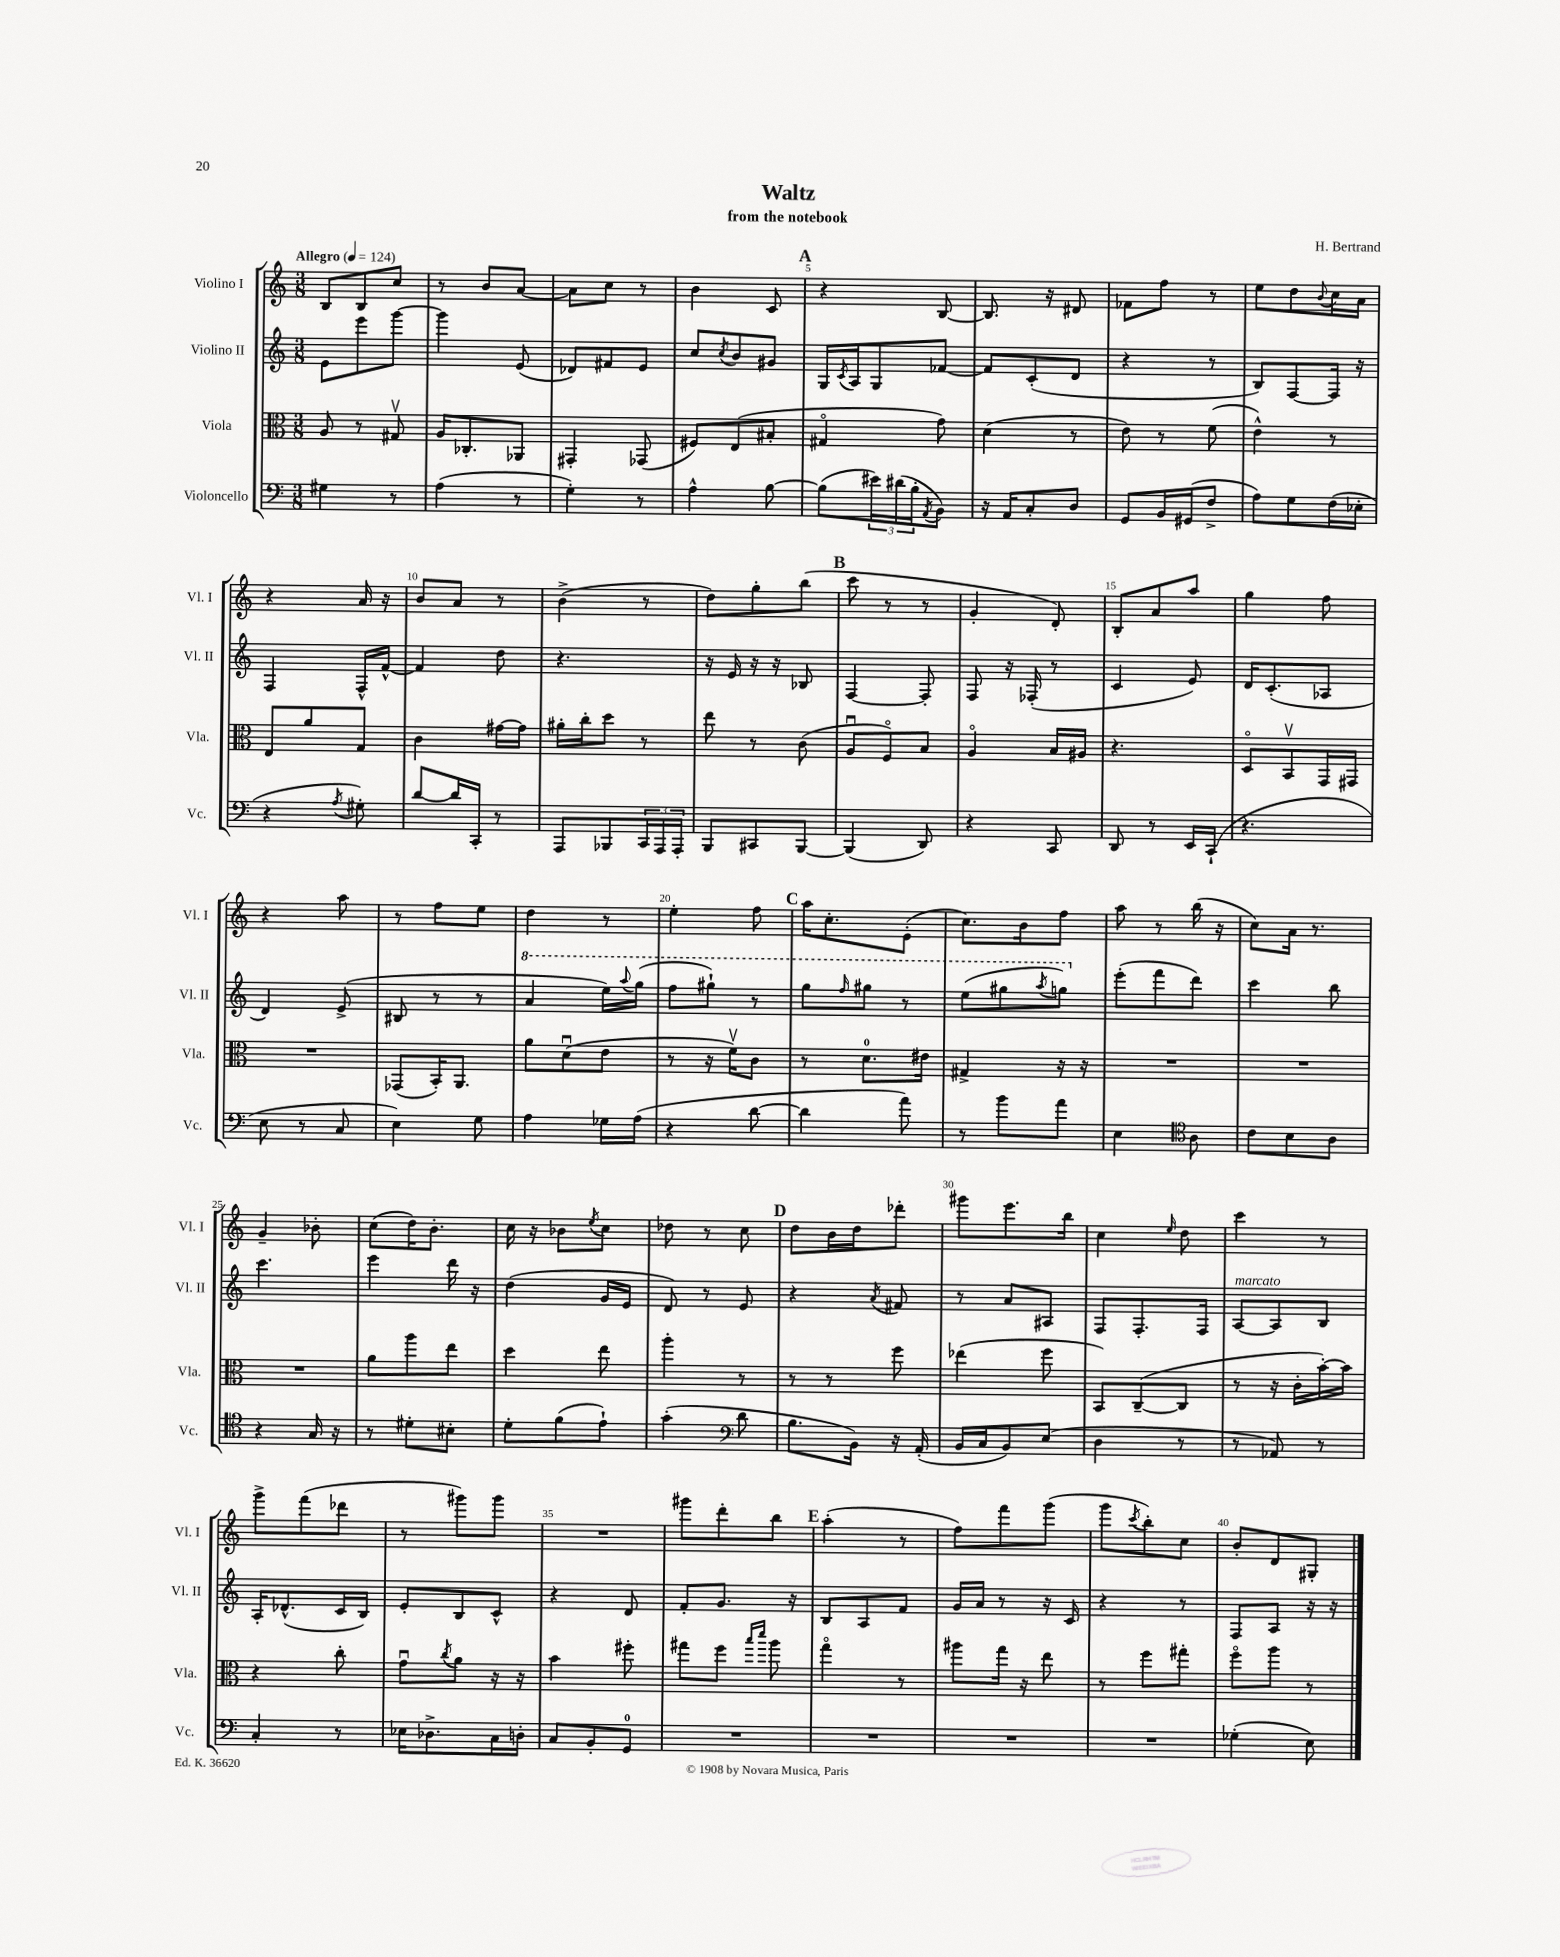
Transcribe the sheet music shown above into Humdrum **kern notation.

**kern	**kern	**kern	**kern
*part4	*part3	*part2	*part1
*staff4	*staff3	*staff2	*staff1
*I"Violoncello	*I"Viola	*I"Violino II	*I"Violino I
*I'Vc.	*I'Vla.	*I'Vl. II	*I'Vl. I
*clefF4	*clefC3	*clefG2	*clefG2
*k[]	*k[]	*k[]	*k[]
*M3/8	*M3/8	*M3/8	*M3/8
*MM124	*MM124	*MM124	*MM124
=1	=1	=1	=1
!	!	!	!LO:TX:a:B:t=Allegro
4G#X\	8A/	8e\L	8B/L
.	8r	8eee\	8B/
8r	8G#Xv/	[8ggg\J	8cc/J
=2	=2	=2	=2
(4A\	16A/KL	4ggg\]	8r
.	8.C-X'/	.	.
.	.	.	8b/L
8r	8AA-X/J	(8e/	[8a/J
=3	=3	=3	=3
4G'\)	4GG#X'/	8d-X/L)	8a\L]
.	.	8f#X/	8cc\J
8r	(8GG-X/	8e/J	8r
=4	=4	=4	=4
4A^^\	8F#X/L)	8cc/L	4b\
.	.	8qcc/	.
.	(8E/	8b/	.
[8B\	8B#X'/J	8g#X/J	8c/
!!LO:REH:place=s1:t=A
=5	=5	=5	=5
(8B\L]	4G#X/	16G/LL	4r
.	.	8qc/	.
.	.	16A/J	.
24e#X\L)	.	8G/	.
(24d#X\	.	.	.
24B'\J	.	.	.
8qAA/	.	.	.
8BB\J)	8g\)	[8f-X/J	[8B/
=6	=6	=6	=6
16r	(4d\	8f-/L]	8.B/]
16AA/KL	.	.	.
8C'/	.	(8c'/	.
.	.	.	16r
8D/J	8r	8d/J	8d#X/
=7	=7	=7	=7
8GG/L	8e\)	4r	8f-X\L
16BB/L	8r	.	8ff\J
(16GG#X/J	.	.	.
8F^/J	(8f\	8r	8r
=8	=8	=8	=8
8A\L)	4e^^\)	8B/L)	8ee\L
8G\	.	[8F/	8dd\
.	.	.	8qqb/
(16F\L	8r	16F/Jk]	16cc\L
16E-X'\JJ	.	16r	16a\JJ
!!LO:LB:g=z
=9	=9	=9	=9
4r	8E/L	4F/	4r
.	8a/	.	.
8qA/	.	.	.
8G#X'\)	8G/J	16F^^/LL	16a/
.	.	[16f^^/JJ	16r
=10	=10	=10	=10
[8d/L	4c\	4f/]	8b/L
16d/L]	.	.	8a/J
16CC'/JJ	.	.	.
8r	[16g#X\LL	8dd\	8r
.	16g#\JJ]	.	.
=11	=11	=11	=11
8AAA/L	16a#X'\LL	4.r	(4b^\
.	16cc'\J	.	.
8BBB-X/	8dd\J	.	.
24CC/L	8r	.	8r
24AAA/	.	.	.
24AAA'/JJ	.	.	.
=12	=12	=12	=12
8BBB/L	8ee\	16r	8dd\L)
.	.	16e/	.
8CC#X/	8r	16r	8gg'\
.	.	16r	.
[8BBB/J	(8c\	8B-X/	(8bb\J
!!LO:REH:place=s1:t=B
=13	=13	=13	=13
(4BBB/]	8Au/L	[4F/	8ccc\
.	8F/)	.	8r
8DD/)	8B/J	8F'/]	8r
=14	=14	=14	=14
4r	4A/	8F/	4g'/
.	.	16r	.
.	.	(16F-X'/	.
8CC/	16B/LL	8r	8d'/)
.	16A#X/JJ	.	.
=15	=15	=15	=15
8DD/	4.r	4c/	8B'/L
8r	.	.	8a/
16EE/LL	.	8e/)	8aa/J
(16CC`/JJ	.	.	.
=16	=16	=16	=16
4.r	8D/L	16d/KL	4gg\
.	.	(8.c'/	.
.	8BBv/	.	.
.	16GG/L	8A-X/J	8ff\
.	16GG#X/JJ	.	.
!!LO:LB:g=z
=17	=17	=17	=17
8E\	4.r	4d/)	4r
8r	.	.	.
8C/	.	(8e^/	8aa\
=18	=18	=18	=18
4E\)	(8GG-X/L	8B#X/	8r
.	16BB'/K)	8r	8ff\L
.	8.AA/J	.	.
8G\	.	8r	8ee\J
=19	=19	=19	=19
*	*	*8va	*
4A\	8a\L	4aa/	4dd\
.	(8du\	.	.
16G-X\LL	8e\J	16eee\LL)	8r
.	.	8qqaaa/	.
(16A\JJ	.	(16ggg\JJ	.
=20	=20	=20	=20
4r	8r	8fff\L	4ee'\
.	16r	8ggg#X`\J)	.
.	16fv\KL)	.	.
[8d\	8c\J	8r	8ff\
!!LO:REH:place=s1:t=C
=21	=21	=21	=21
4d\]	8r	8ggg\L	16aa\KL
.	.	.	8.cc'\
.	.	16qqfff/	.
.	8.d\L	8ggg#X\J	.
8a\)	.	8r	(8e'\J
.	16e#X\Jk	.	.
=22	=22	=22	=22
8r	4G#X^/	(8eee\L	8.cc\L)
8b\L	.	8ggg#X\	.
.	.	.	16b\k
.	.	8qaaa/	.
8a\J	16r	8gggn\J)	8ff\J
.	16r	.	.
=23	=23	=23	=23
*	*	*X8va	*
4E\	4.r	(8eee'\L	8aa\
.	.	8fff\	8r
*clefC4	*	*	*
8A\	.	8ddd\J)	(16bb\
.	.	.	16r
=24	=24	=24	=24
8c\L	4.r	4ccc\	8cc\L)
8B\	.	.	16a\Jk
.	.	.	8.r
8A\J	.	8bb\	.
!!LO:LB:g=z
=25	=25	=25	=25
4r	4.r	4.ccc\	4g~/
16G/	.	.	8b-X'\
16r	.	.	.
=26	=26	=26	=26
8r	8a\L	4eee\	(8cc\L
8d#X'\L	8aa\	.	16dd\K)
.	.	.	8.b'\J
8B#X'\J	8ee\J	16ddd\	.
.	.	16r	.
=27	=27	=27	=27
8d'\L	4dd\	(4dd\	16cc\
.	.	.	16r
(8f\	.	.	8b-X\L
.	.	.	8qee/
8e`\J)	8ee\	16g/LL	8cc\J
.	.	16e/JJ	.
=28	=28	=28	=28
(4g'\	4aa'\	8d/)	8dd-X\
.	.	8r	8r
*clefF4	*	*	*
8d\	8r	8e/	8cc\
!!LO:REH:place=s1:t=D
=29	=29	=29	=29
8.B\L	8r	4r	8dd\L
.	8r	.	16b\L
16BB\Jk)	.	.	16dd\J
.	.	8qa/	.
16r	8ff\	8f#X/	8ddd-X'\J
(16AA'/	.	.	.
=30	=30	=30	=30
16BB/LL	(4ee-X\	8r	8ggg#X\L
16C/J	.	.	.
8BB/)	.	8a/L	8.eee\
(8E/J	8ff\	8A#X/J	.
.	.	.	16bb\Jk
=31	=31	=31	=31
4D\	8BB/L)	8F/L	4cc\
.	([8C~/	8.F'/	.
.	.	.	16qqee/
8r	8C/J]	.	8dd\
.	.	16F/Jk	.
=32	=32	=32	=32
!	!	!LO:TX:a:i:t=marcato	!
8r	8r	[8A/L	4ccc\
8AA-X/)	16r	8A/]	.
.	16c'\LL	.	.
8r	[16b'\)	8B/J	8r
.	16b\JJ]	.	.
!!LO:LB:g=z
=33	=33	=33	=33
4C'/	4r	16A'/KL	8ggg^\L
.	.	(8.d-X^^/	.
.	.	.	(8fff\
8r	8cc'\	16c/L	8ddd-X\J
.	.	16B/JJ)	.
=34	=34	=34	=34
16E-X\KL	8gu\L	8e'/L	8r
8.D-X^\	.	.	.
.	8qcc/	.	.
.	8a\J	8B/	8ggg#X\L)
16C\L	16r	8c^^/J	8ggg#\J
16Dn'\JJ	16r	.	.
=35	=35	=35	=35
8C/L	4b\	4r	4.r
8BB'/	.	.	.
8GG/J	8ff#X'\	8d/	.
=36	=36	=36	=36
4.r	8gg#X\L	8f'/L	8ggg#X\L
.	8ff\J	8.g/J	8ddd'\
.	16qqbb/LL	.	.
.	16qqddd/JJ	.	.
.	8aa\	.	8bb\J
.	.	16r	.
!!LO:REH:place=s1:t=E
=37	=37	=37	=37
4.r	4gg\	8B/L	(4aa'\
.	.	8A/	.
.	8r	8f/J	8r
=38	=38	=38	=38
4.r	8aa#X\L	16g/LL	8ff\L)
.	.	16a/JJ	.
.	16gg\Jk	8r	8fff\
.	16r	.	.
.	8ee\	16r	(8ggg\J
.	.	16c/	.
=39	=39	=39	=39
4.r	8r	4r	8ggg\L
.	.	.	8qccc/
.	8ff\L	.	8bb'\)
.	8gg#X'\J	8r	8cc\J
=40	=40	=40	=40
(4G-X'\	8ff\L	8F/L	8b'/L
.	8aa\J	8A/J	8d/
8E\)	8r	16r	8G#X'/J
.	.	16r	.
==	==	==	==
*-	*-	*-	*-
